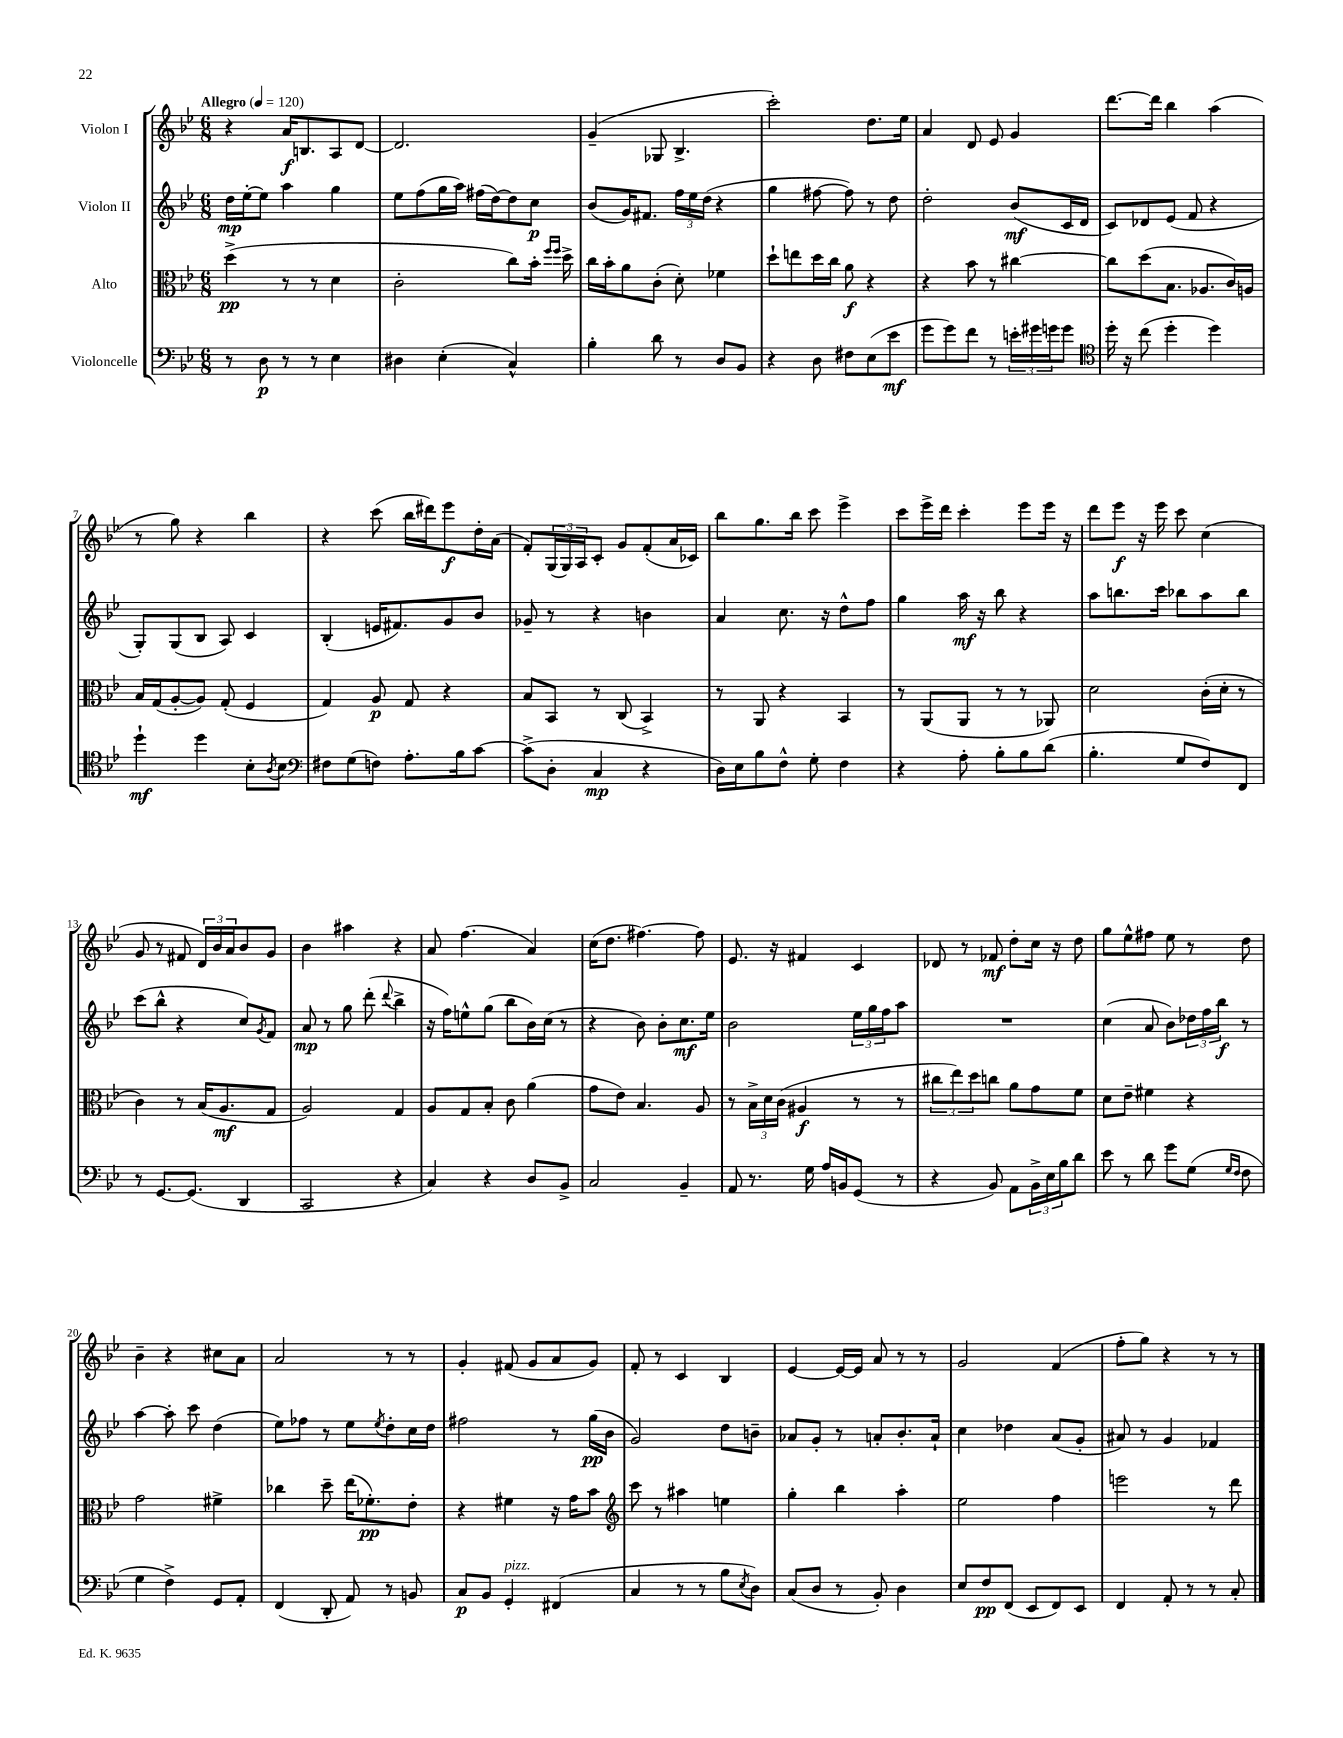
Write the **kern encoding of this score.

**kern	**dynam	**kern	**dynam	**kern	**dynam	**kern	**dynam
*part4	*part4	*part3	*part3	*part2	*part2	*part1	*part1
*staff4	*staff4	*staff3	*staff3	*staff2	*staff2	*staff1	*staff1
*I"Violoncelle	*	*I"Alto	*	*I"Violon II	*	*I"Violon I	*
*clefF4	*	*clefC3	*	*clefG2	*	*clefG2	*
*k[b-e-]	*	*k[b-e-]	*	*k[b-e-]	*	*k[b-e-]	*
*M6/8	*	*M6/8	*	*M6/8	*	*M6/8	*
*MM120	*	*MM120	*	*MM120	*	*MM120	*
=1	=1	=1	=1	=1	=1	=1	=1
!	!	!	!	!	!	!LO:TX:a:B:t=Allegro	!
8r	.	(4dd^\	pp	16dd\LL	mp	4r	.
.	.	.	.	[16ee-'\J	.	.	.
8D\	p	.	.	8ee-\J]	.	.	.
8r	.	8r	.	4aa\	.	16a/KL	f
.	.	.	.	.	.	8.Bn/	.
8r	.	8r	.	.	.	.	.
4E-\	.	4d\	.	4gg\	.	8A/	.
.	.	.	.	.	.	[8d/J	.
=2	=2	=2	=2	=2	=2	=2	=2
4D#X\	.	2c'\	.	8ee-\L	.	2.d/]	.
.	.	.	.	(8ff\	.	.	.
(4E-'\	.	.	.	16gg\L	.	.	.
.	.	.	.	16aa\JJ)	.	.	.
.	.	.	.	(16ff#X\LL	.	.	.
.	.	.	.	[16dd\J)	.	.	.
4C^^/)	.	8cc\L)	.	8dd\]	.	.	.
.	.	16b-'\Jk	.	8cc\J	p	.	.
.	.	16qqff/LL	.	.	.	.	.
.	.	16qqff/JJ	.	.	.	.	.
.	.	16dd^\	.	.	.	.	.
=3	=3	=3	=3	=3	=3	=3	=3
4B-'\	.	16cc\LL	.	(8b-/L	.	(4g~/	.
.	.	16b-'\J	.	.	.	.	.
.	.	8a\	.	16g/K)	.	.	.
.	.	.	.	8.f#X/J	.	.	.
8d\	.	(8c'\J	.	.	.	8G-X/	.
8r	.	8d'\)	.	24ff\LL	.	4.B-^/	.
.	.	.	.	24ee-\	.	.	.
.	.	.	.	(24dd\JJ	.	.	.
8D/L	.	4f-X\	.	4r	.	.	.
8BB-/J	.	.	.	.	.	.	.
=4	=4	=4	=4	=4	=4	=4	=4
4r	.	8dd`\L	.	4gg\	.	2ccc'\)	.
.	.	8een\	.	.	.	.	.
8D\	.	16dd\L	.	[8ff#X\	.	.	.
.	.	16cc\JJ	.	.	.	.	.
8F#X\L	.	8a\	f	8ff#\])	.	.	.
(8E-\	.	4r	.	8r	.	8.dd\L	.
8e-\J	mf	.	.	8dd\	.	.	.
.	.	.	.	.	.	16ee-\Jk	.
=5	=5	=5	=5	=5	=5	=5	=5
8g\L	.	4r	.	2dd'\	.	4a/	.
8g\)	.	.	.	.	.	.	.
8f\J	.	8b-\	.	.	.	8d/	.
8r	.	8r	.	.	.	8e-/	.
24en'\LL	.	[4cc#X\	.	(8b-/L	mf	4g/	.
24g#X\	.	.	.	.	.	.	.
24gn\J	.	.	.	.	.	.	.
8g\J	.	.	.	16c/L	.	.	.
.	.	.	.	16d/JJ	.	.	.
=6	=6	=6	=6	=6	=6	=6	=6
*clefC4	*	*	*	*	*	*	*
16dd'\	.	8cc#\L]	.	8c/L)	.	[8.ddd\L	.
16r	.	.	.	.	.	.	.
(8cc\	.	(8dd\	.	8d-X/	.	.	.
.	.	.	.	.	.	16ddd\Jk]	.
4dd'\	.	8.B-\J	.	(8e-/J	.	4bb-\	.
.	.	.	.	8f/	.	.	.
.	.	8.A-X/L	.	.	.	.	.
4dd\)	.	.	.	4r	.	(4aa\	.
.	.	16c/L)	.	.	.	.	.
.	.	16An/JJ	.	.	.	.	.
!!LO:LB:g=z
=7	=7	=7	=7	=7	=7	=7	=7
4dd`\	mf	16B-/LL	.	8G'/L)	.	8r	.
.	.	(16G/J	.	.	.	.	.
.	.	[8A'/	.	(8G/	.	8gg\)	.
4dd\	.	8A/J])	.	8B-/J	.	4r	.
.	.	(8G'/	.	8A/)	.	.	.
8B-'\L	.	4F/	.	4c/	.	4bb-\	.
8qA/	.	.	.	.	.	.	.
8B-\J	.	.	.	.	.	.	.
=8	=8	=8	=8	=8	=8	=8	=8
*clefF4	*	*	*	*	*	*	*
8F#X\L	.	4G/)	.	(4B-'/	.	4r	.
(8G\	.	.	.	.	.	.	.
8Fn\J)	.	8A/	p	16en/KL	.	(8ccc\	.
.	.	.	.	8.f#X/)	.	.	.
8.A'\L	.	8G/	.	.	.	16bb-\LL	.
.	.	.	.	.	.	16ddd#X\J)	.
.	.	4r	.	8g/	.	8eee-\	f
16B-\k	.	.	.	.	.	.	.
[8c\J	.	.	.	8b-/J	.	16dd'\L	.
.	.	.	.	.	.	(16a\JJ	.
=9	=9	=9	=9	=9	=9	=9	=9
(8c^\L]	.	8B-/L	.	8g-X~/	.	8f'/L)	.
8D'\J	.	8BB-/J	.	8r	.	(24G/L	.
.	.	.	.	.	.	24G/)	.
.	.	.	.	.	.	24A/J	.
4C/	mp	8r	.	4r	.	8c'/J	.
.	.	(8C/	.	.	.	8g/L	.
4r	.	4BB-^/)	.	4bn\	.	(8f'/	.
.	.	.	.	.	.	16a/L	.
.	.	.	.	.	.	16c-X/JJ)	.
=10	=10	=10	=10	=10	=10	=10	=10
16D\LL)	.	8r	.	4a/	.	8bb-\L	.
16E-\J	.	.	.	.	.	.	.
8B-\	.	8AA/	.	.	.	8.gg\	.
8F^^\J	.	4r	.	8.cc\	.	.	.
.	.	.	.	.	.	16bb-\Jk	.
8G'\	.	.	.	.	.	8ccc\	.
.	.	.	.	16r	.	.	.
4F\	.	4BB-/	.	8dd^^\L	.	4eee-^\	.
.	.	.	.	8ff\J	.	.	.
=11	=11	=11	=11	=11	=11	=11	=11
4r	.	8r	.	4gg\	.	8ccc\L	.
.	.	(8AA/L	.	.	.	16eee-^\L	.
.	.	.	.	.	.	16ddd\JJ	.
8A'\	.	8AA/J	.	16aa\	mf	4ccc'\	.
.	.	.	.	16r	.	.	.
8B-'\L	.	8r	.	8bb-\	.	.	.
8B-\	.	8r	.	4r	.	8eee-\L	.
(8d\J	.	8AA-X/)	.	.	.	16eee-\Jk	.
.	.	.	.	.	.	16r	.
=12	=12	=12	=12	=12	=12	=12	=12
4.B-'\	.	2d\	.	8aa\L	.	8ddd\L	.
.	.	.	.	8.bbn\	.	8eee-\J	f
.	.	.	.	.	.	16r	.
.	.	.	.	16ccc\Jk	.	16eee-\	.
8G/L	.	.	.	8bb-X\L	.	8ccc\	.
8F/)	.	(16c'\LL	.	8aa\	.	(4cc\	.
.	.	16d'\JJ	.	.	.	.	.
8FF/J	.	8r	.	8bb-\J	.	.	.
!!LO:LB:g=z
=13	=13	=13	=13	=13	=13	=13	=13
8r	.	4c\)	.	(8ccc\L	.	8g/	.
[8.GG/L	.	.	.	8bb-^^\J	.	8r	.
.	.	8r	.	4r	.	8f#X/	.
(8.GG/J]	.	.	.	.	.	.	.
.	.	(16B-/KL	.	.	.	24d/LL)	.
.	.	.	.	.	.	24b-/	.
.	.	8.A/	mf	.	.	.	.
.	.	.	.	.	.	24a/J	.
4DD/	.	.	.	8cc/L)	.	8b-/	.
.	.	.	.	8qg/	.	.	.
.	.	8G/J	.	8f/J	.	8g/J	.
=14	=14	=14	=14	=14	=14	=14	=14
2CC/	.	2A/)	.	8a/	mp	4b-\	.
.	.	.	.	8r	.	.	.
.	.	.	.	8gg\	.	4aa#X\	.
.	.	.	.	(8ddd'\	.	.	.
.	.	.	.	8qqddd/	.	.	.
4r	.	4G/	.	4bb-^\	.	4r	.
=15	=15	=15	=15	=15	=15	=15	=15
4C/)	.	8A/L	.	16r	.	8a/	.
.	.	.	.	16ff\KL)	.	.	.
.	.	8G/	.	8een^^\	.	(4.ff\	.
4r	.	8B-'/J	.	(8gg\J	.	.	.
.	.	8c\	.	8bb-\L	.	.	.
8D/L	.	(4a\	.	16b-\L)	.	4a/)	.
.	.	.	.	(16cc\JJ	.	.	.
8BB-^/J	.	.	.	8r	.	.	.
=16	=16	=16	=16	=16	=16	=16	=16
2C/	.	8g\L	.	4r	.	(16cc\KL	.
.	.	.	.	.	.	8.dd\J	.
.	.	8e-\J)	.	.	.	.	.
.	.	4.B-/	.	8b-\)	.	[4.ff#X\)	.
.	.	.	.	8b-'\L	.	.	.
4BB-~/	.	.	.	8.cc\	mf	.	.
.	.	8A/	.	.	.	8ff#\]	.
.	.	.	.	16ee-\Jk	.	.	.
=17	=17	=17	=17	=17	=17	=17	=17
8AA/	.	8r	.	2b-\	.	8.e-/	.
8.r	.	24B-^\LL	.	.	.	.	.
.	.	24d\	.	.	.	.	.
.	.	.	.	.	.	16r	.
.	.	(24c\JJ	.	.	.	.	.
.	.	4A#X/	f	.	.	4f#X/	.
16G\	.	.	.	.	.	.	.
16A/LL	.	.	.	.	.	.	.
16BBn/J	.	.	.	.	.	.	.
(8GG/J	.	8r	.	24ee-\LL	.	4c/	.
.	.	.	.	24gg\	.	.	.
.	.	.	.	24ff\J	.	.	.
8r	.	8r	.	8aa\J	.	.	.
=18	=18	=18	=18	=18	=18	=18	=18
4r	.	12cc#X\L	.	2.r	.	8d-X/	.
.	.	12ee-\)	.	.	.	.	.
.	.	.	.	.	.	8r	.
.	.	12dd\	.	.	.	.	.
8BB-/)	.	8ccn\J	.	.	.	8f-X/	mf
8AA\L	.	8a\L	.	.	.	8dd'\L	.
24BB-^\L	.	8g\	.	.	.	16cc\Jk	.
24E-\	.	.	.	.	.	.	.
.	.	.	.	.	.	16r	.
24B-\J	.	.	.	.	.	.	.
8d\J	.	8f\J	.	.	.	8dd\	.
=19	=19	=19	=19	=19	=19	=19	=19
8e-\	.	8d\L	.	(4cc\	.	8gg\L	.
8r	.	8e-~\J	.	.	.	8ee-^^\	.
8d\	.	4f#X\	.	8a/	.	8ff#X\J	.
8g\L	.	.	.	8b-\L)	.	8ee-\	.
(8G\J	.	4r	.	24dd-X\L	.	8r	.
.	.	.	.	24ff\	.	.	.
.	.	.	.	24bb-\JJ	f	.	.
16qqG/LL	.	.	.	.	.	.	.
16qqF/JJ	.	.	.	.	.	.	.
8F\	.	.	.	8r	.	8dd\	.
!!LO:LB:g=z
=20	=20	=20	=20	=20	=20	=20	=20
4G\	.	2g\	.	[4aa\	.	4b-~\	.
4F^\)	.	.	.	8aa'\]	.	4r	.
.	.	.	.	8ccc\	.	.	.
8GG/L	.	4f#X^\	.	(4dd\	.	8cc#X\L	.
8AA'/J	.	.	.	.	.	8a\J	.
=21	=21	=21	=21	=21	=21	=21	=21
(4FF/	.	4cc-X\	.	8ee-\L)	.	2a/	.
.	.	.	.	8ff-X\J	.	.	.
8DD'/	.	8dd~\	.	8r	.	.	.
8AA/)	.	(16ee-\KL	.	8ee-\L	.	.	.
.	.	8.f-X'\)	pp	.	.	.	.
.	.	.	.	8qee-/	.	.	.
8r	.	.	.	8dd'\	.	8r	.
8BBn/	.	8e-'\J	.	16cc\L	.	8r	.
.	.	.	.	16dd\JJ	.	.	.
=22	=22	=22	=22	=22	=22	=22	=22
8C/L	p	4r	.	2ff#X\	.	4g'/	.
8BB-/J	.	.	.	.	.	.	.
!LO:TX:a:i:t=pizz.	!	!	!	!	!	!	!
4GG'/	.	4f#X\	.	.	.	(8f#X/	.
.	.	.	.	.	.	8g/L	.
(4FF#X/	.	16r	.	8r	.	8a/	.
.	.	16g\KL	.	.	.	.	.
.	.	8b-\J	.	(16gg\LL	pp	8g/J)	.
.	.	.	.	16b-\JJ	.	.	.
=23	=23	=23	=23	=23	=23	=23	=23
*	*	*clefG2	*	*	*	*	*
4C/	.	8ccc\	.	2g/)	.	8f'/	.
.	.	8r	.	.	.	8r	.
8r	.	4aa#X\	.	.	.	4c/	.
8r	.	.	.	.	.	.	.
8B-\L	.	4een\	.	8dd\L	.	4B-/	.
8qE-/	.	.	.	.	.	.	.
8D\J)	.	.	.	8bn~\J	.	.	.
=24	=24	=24	=24	=24	=24	=24	=24
(8C/L	.	4gg'\	.	8a-X/L	.	[4e-/	.
8D/J	.	.	.	8g'/J	.	.	.
8r	.	4bb-\	.	8r	.	16e-/LL_	.
.	.	.	.	.	.	16e-/JJ]	.
8BB-'/)	.	.	.	8an'/L	.	8a/	.
4D\	.	4aa'\	.	8.b-'/	.	8r	.
.	.	.	.	.	.	8r	.
.	.	.	.	16a`/Jk	.	.	.
=25	=25	=25	=25	=25	=25	=25	=25
8E-/L	.	2ee-\	.	4cc\	.	2g/	.
8F/	pp	.	.	.	.	.	.
(8FF/J	.	.	.	4dd-X\	.	.	.
8EE-/L	.	.	.	.	.	.	.
8FF/)	.	4ff\	.	(8a/L	.	(4f/	.
8EE-/J	.	.	.	8g'/J	.	.	.
=26	=26	=26	=26	=26	=26	=26	=26
4FF/	.	2eeen\	.	8a#X/)	.	8ff'\L	.
.	.	.	.	8r	.	8gg\J)	.
8AA'/	.	.	.	4g/	.	4r	.
8r	.	.	.	.	.	.	.
8r	.	8r	.	4f-X/	.	8r	.
8C'/	.	8ddd\	.	.	.	8r	.
==	==	==	==	==	==	==	==
*-	*-	*-	*-	*-	*-	*-	*-
